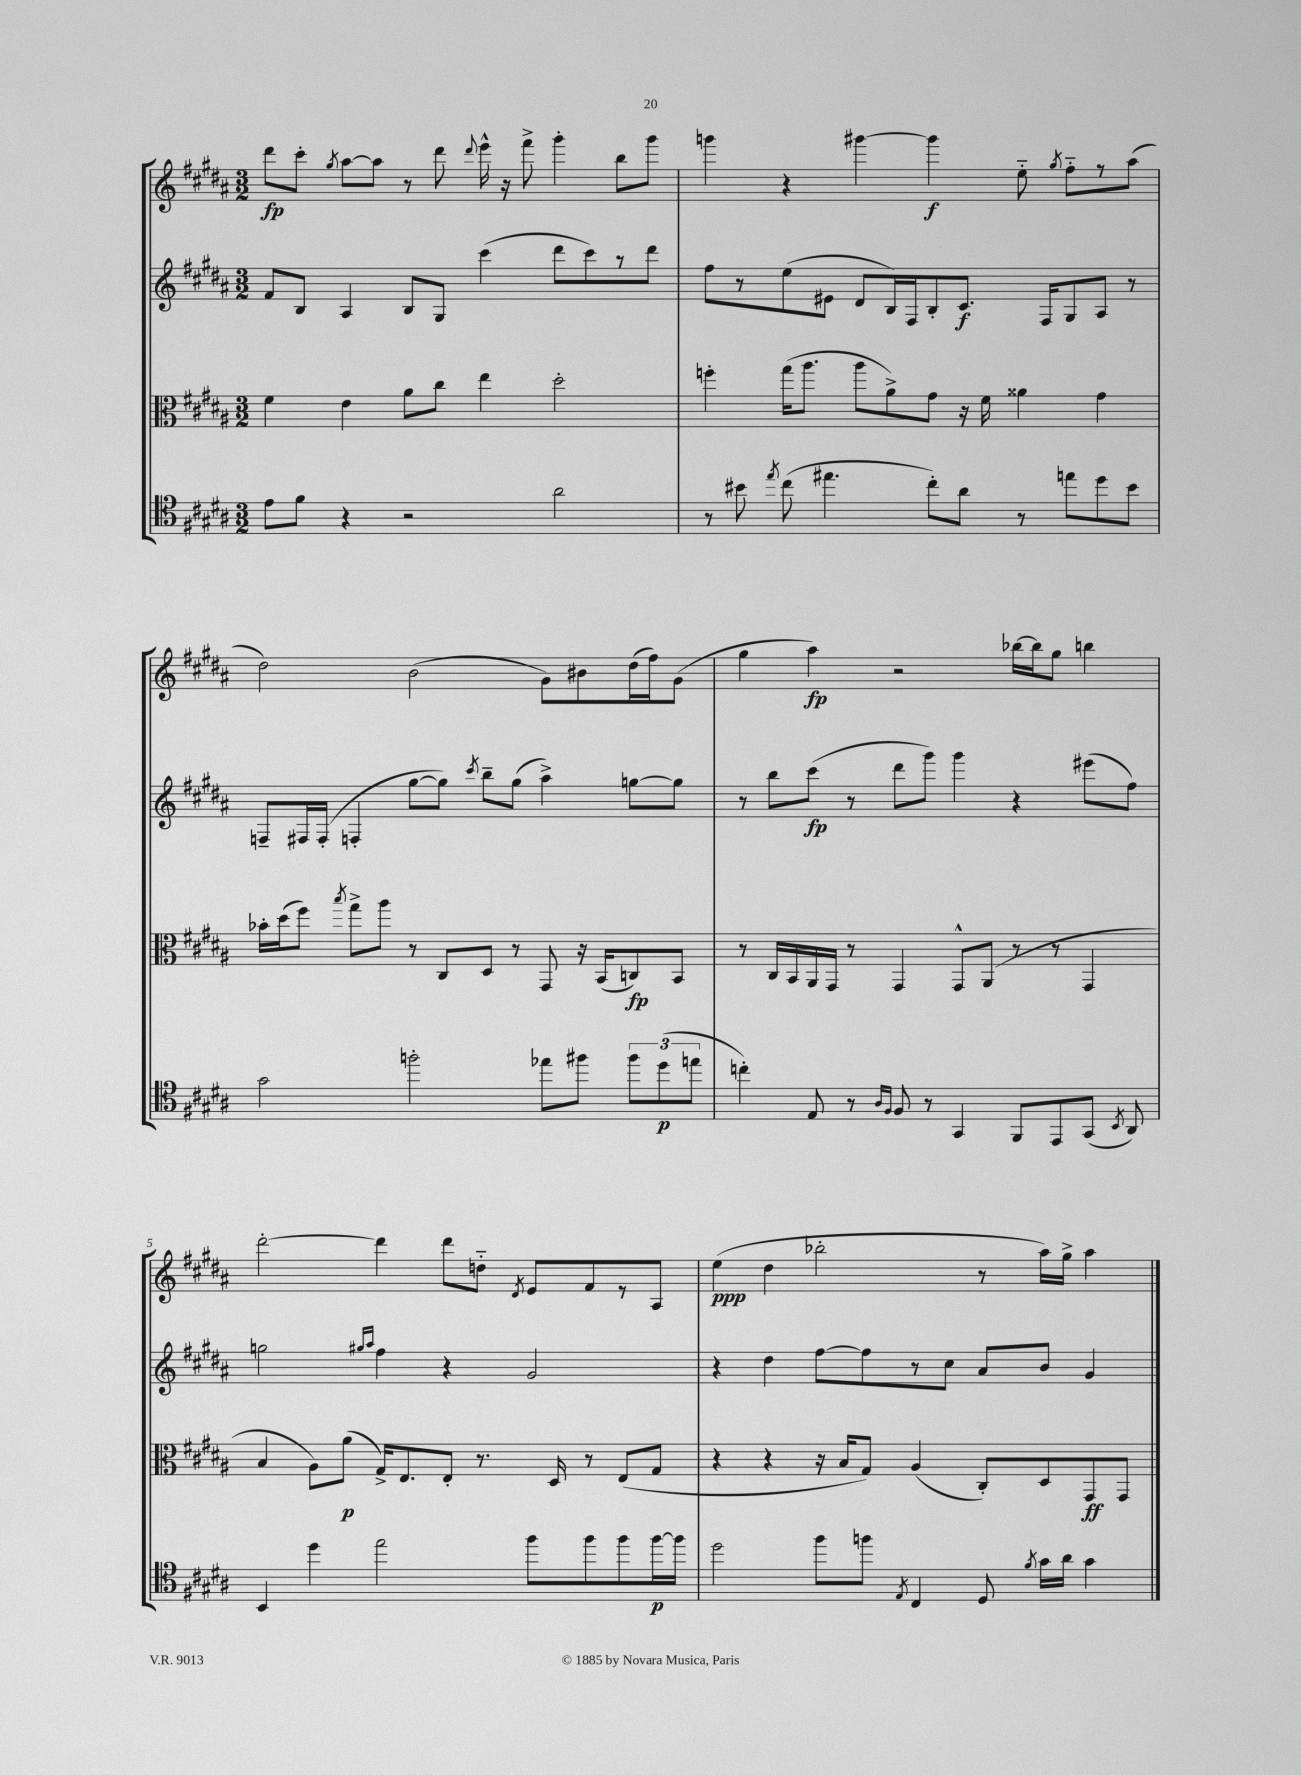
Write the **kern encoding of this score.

**kern	**kern	**kern	**kern
*staff4	*staff3	*staff2	*staff1
*clefC4	*clefC3	*clefG2	*clefG2
*k[f#c#g#d#a#]	*k[f#c#g#d#a#]	*k[f#c#g#d#a#]	*k[f#c#g#d#a#]
*M3/2	*M3/2	*M3/2	*M3/2
8e	4f#	8f#	8ddd#
8f#	.	8B	8ccc#'
.	.	.	8qgg#
4r	4e	4A#	[8aa#
.	.	.	8aa#]
2r	8a#	8B	8r
.	8cc#	8G#	8ddd#
.	.	.	8qqddd#
.	4ee	(4ccc#	16eee^^
.	.	.	16r
.	.	.	8fff#^
2a#	2dd#'	8ddd#	4ggg#'
.	.	8ccc#)	.
.	.	8r	8bb
.	.	8ddd#	8ggg#
=	=	=	=
8r	4ff'	8ff#	4ggg
8b#	.	8r	.
8qee	.	.	.
(8cc#	(16gg#	(8ee	4r
.	8.aa#	.	.
4.ee#	.	8e#	.
.	8aa#	8d#	[4ggg#
.	8a#^)	16B)	.
.	.	16F#	.
8cc#')	8g#	8B'	4ggg#]
8a#	16r	8.c#	.
.	16f#	.	.
8r	4a##	.	8ee'~
.	.	16F#	.
.	.	.	8qgg#
8ee	.	8G#	8ff#'~
8dd#	4g#	8A#	8r
8b#	.	8r	(8aa#
=	=	=	=
2g#	16b-'	8F~	2dd#)
.	(16dd#	.	.
.	8ff#)	16F#	.
.	.	(16F#'	.
.	8qbb	.	.
.	8gg#^	4F'	.
.	8aa#	.	.
2ff'	8r	[8gg#	(2b
.	8C#	8gg#])	.
.	.	8qccc#	.
.	8D#	8bb~	.
.	8r	(8gg#	.
8ee-	8GG#	4aa#^)	8g#)
8ff#	16r	.	8b#
.	(16BB	.	.
12ff#	8C)	[8gg	(16dd#
.	.	.	16ff#)
(12dd#	.	.	.
.	8BB	8gg]	(8g#
12ee	.	.	.
=	=	=	=
4cc')	8r	8r	4gg#
.	16C#	8bb	.
.	16BB	.	.
8E	16AA#	(8ccc#	4aa#)
.	16GG#	.	.
8r	8r	8r	.
16qqA#	.	.	.
16qqF#	.	.	.
8F#	4GG#	8ddd#	2r
8r	.	8ggg#)	.
4GG#	8GG#^^	4ggg#	.
.	(8AA#	.	.
8FF#	8r	4r	[16bb-
.	.	.	16bb-]
8EE	8r	.	8gg#
(8GG#	4GG#	(8eee#	4bb
8qBB	.	.	.
8AA#)	.	8ff#)	.
=	=	=	=
4BB	4B	2gg	[2ddd#'
4dd#	8A#)	.	.
.	(8a#	.	.
.	.	16qqgg#	.
.	.	16qqaa#	.
2ee	16G#^)	4ff#	4ddd#]
.	8.E	.	.
.	8E'	4r	8ddd#
.	8.r	.	8dd'~
.	.	.	8qd#
8ff#	.	2g#	8e
.	16D#	.	.
8ff#	8r	.	8f#
8ff#	(8E	.	8r
[16ff#	8G#	.	8A#
16ff#]	.	.	.
=	=	=	=
2dd#	4r	4r	(4ee
.	4r	4dd#	4dd#
8ff#	16r	[8ff#	2bb-'
.	16B	.	.
8ff	8G#)	8ff#]	.
8qE	.	.	.
4C#	(4A#	8r	.
.	.	8cc#	.
8D#	8C#')	8a#	8r
8qf#	.	.	.
16g#	8D#	8b	16aa#)
16a#	.	.	16gg#^
4g#	8GG#	4g#	4aa#
.	8GG#	.	.
==	==	==	==
*-	*-	*-	*-
